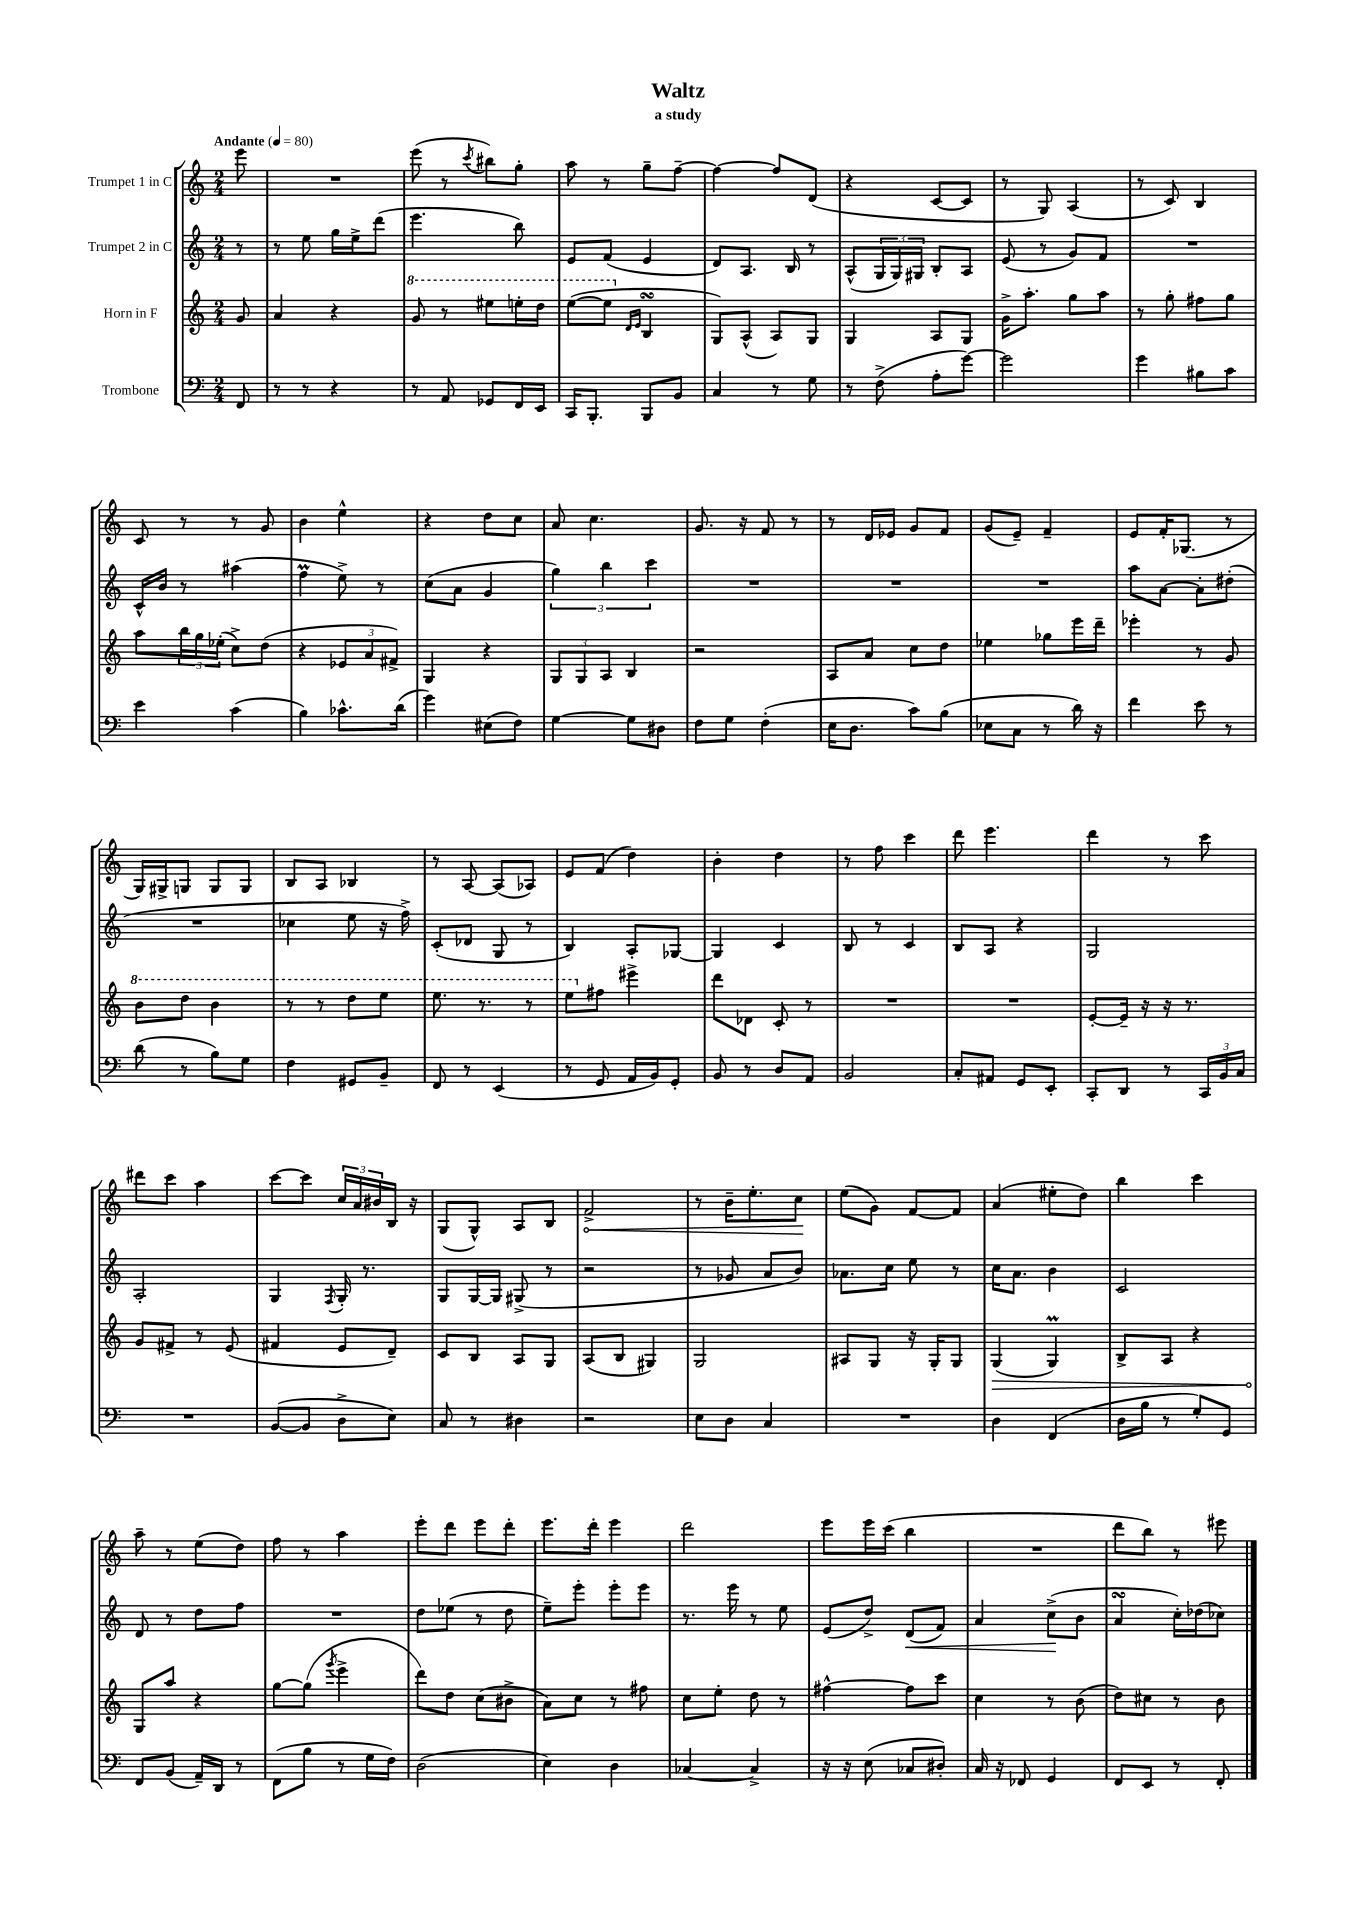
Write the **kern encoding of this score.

**kern	**kern	**dynam	**kern	**dynam	**kern	**dynam
*part4	*part3	*part3	*part2	*part2	*part1	*part1
*staff4	*staff3	*staff3	*staff2	*staff2	*staff1	*staff1
*I"Trombone	*I"Horn in F	*	*I"Trumpet 2 in C	*	*I"Trumpet 1 in C	*
*clefF4	*clefG2	*	*clefG2	*	*clefG2	*
*k[]	*k[]	*	*k[]	*	*k[]	*
*M2/4	*M2/4	*	*M2/4	*	*M2/4	*
*MM80	*MM80	*	*MM80	*	*MM80	*
=	=	=	=	=	=	=
!	!	!	!	!	!LO:TX:a:B:t=Andante	!
8FF/	8g/	.	8r	.	8eee\	.
=1	=1	=1	=1	=1	=1	=1
8r	4a/	.	8r	.	2r	.
8r	.	.	8ee\	.	.	.
4r	4r	.	16gg\LL	.	.	.
.	.	.	16ee^\J	.	.	.
.	.	.	(8ddd\J	.	.	.
=2	=2	=2	=2	=2	=2	=2
*	*8va	*	*	*	*	*
8r	8gg/	.	4.eee\	.	(8eee\	.
8AA/	8r	.	.	.	8r	.
.	.	.	.	.	8qccc/	.
8GG-X/L	8eee#X\L	.	.	.	8bb#X\L)	.
16FF/L	16eeen'\L	.	8bb\)	.	8gg'\J	.
16EE/JJ	16ddd\JJ	.	.	.	.	.
=3	=3	=3	=3	=3	=3	=3
16CC/KL	([8eee\L	.	8e/L	.	8aa\	.
8.BBB'/J	.	.	.	.	.	.
.	8eee\J]	.	(8f/J	.	8r	.
*	*X8va	*	*	*	*	*
.	16qqd/LL	.	.	.	.	.
.	16qqe/JJ	.	.	.	.	.
8BBB/L	4BsSsS/	.	4e/	.	8gg~\L	.
8BB/J	.	.	.	.	[8ff~\J	.
=4	=4	=4	=4	=4	=4	=4
4C/	8G/L)	.	8d/L)	.	4ff\_	.
.	(8A^^/J	.	8.A/J	.	.	.
8r	8A/L)	.	.	.	8ff/L]	.
.	.	.	16B/	.	.	.
8G\	8G/J	.	8r	.	(8d/J	.
=5	=5	=5	=5	=5	=5	=5
8r	4G/	.	(8A^^/L	.	4r	.
(8F^\	.	.	24G/L	.	.	.
.	.	.	24G/)	.	.	.
.	.	.	24G#X/JJ	.	.	.
8A'\L	8A/L	.	8B'/L	.	[8c/L	.
[8g\J)	8G/J	.	8A/J	.	8c/J]	.
=6	=6	=6	=6	=6	=6	=6
2g\]	16g^\KL	.	(8e/	.	8r	.
.	8.aa'\J	.	.	.	.	.
.	.	.	8r	.	8G/)	.
.	8gg\L	.	8g/L)	.	(4A/	.
.	8aa\J	.	8f/J	.	.	.
=7	=7	=7	=7	=7	=7	=7
4g\	8r	.	2r	.	8r	.
.	8gg'\	.	.	.	8c/)	.
8B#X\L	8ff#X\L	.	.	.	4B/	.
8c\J	8gg\J	.	.	.	.	.
!!LO:LB:g=z
=8	=8	=8	=8	=8	=8	=8
4e\	8aa\L	.	16c^^/LL	.	8c/	.
.	.	.	16b/JJ	.	.	.
.	24bb\L	.	8r	.	8r	.
.	24gg\	.	.	.	.	.
.	(24ee-X'\JJ	.	.	.	.	.
(4c\	8cc^\L)	.	(4aa#X\	.	8r	.
.	(8dd\J	.	.	.	8g/	.
=9	=9	=9	=9	=9	=9	=9
4B\)	4r	.	4ffM\	.	4b\	.
8.c-X^^\L	12e-X/L	.	8ee^\)	.	4ee^^\	.
.	12a/	.	.	.	.	.
.	.	.	8r	.	.	.
.	12f#X^/J)	.	.	.	.	.
(16d\Jk	.	.	.	.	.	.
=10	=10	=10	=10	=10	=10	=10
4g\)	4G/	.	(8cc\L	.	4r	.
.	.	.	8a\J	.	.	.
(8E#X\L	4r	.	4g/	.	8dd\L	.
8F\J)	.	.	.	.	8cc\J	.
=11	=11	=11	=11	=11	=11	=11
[4G\	12G/L	.	6gg\)	.	8a/	.
.	12G/	.	.	.	.	.
.	.	.	.	.	4.cc\	.
.	12A/J	.	6bb\	.	.	.
8G\L]	4B/	.	.	.	.	.
.	.	.	6ccc\	.	.	.
8D#X\J	.	.	.	.	.	.
=12	=12	=12	=12	=12	=12	=12
8F\L	2r	.	2r	.	8.g/	.
8G\J	.	.	.	.	.	.
.	.	.	.	.	16r	.
(4F'\	.	.	.	.	8f/	.
.	.	.	.	.	8r	.
=13	=13	=13	=13	=13	=13	=13
16E\KL	8A/L	.	2r	.	8r	.
8.D\J	.	.	.	.	.	.
.	8a/J	.	.	.	16d/LL	.
.	.	.	.	.	16e-X/JJ	.
8c\L)	8cc\L	.	.	.	8g/L	.
(8B\J	8dd\J	.	.	.	8f/J	.
=14	=14	=14	=14	=14	=14	=14
8E-X\L	4ee-X\	.	2r	.	(8g/L	.
8C\J	.	.	.	.	8e~/J)	.
8r	8gg-X\L	.	.	.	4f~/	.
16d\)	16eee\L	.	.	.	.	.
16r	16ddd~\JJ	.	.	.	.	.
=15	=15	=15	=15	=15	=15	=15
4f\	4eee-X'\	.	8aa\L	.	8e/L	.
.	.	.	[8a\J	.	16f'/K	.
.	.	.	.	.	(8.G-X/J	.
8e\	8r	.	8a'\L]	.	.	.
8r	8g/	.	(8dd#X'\J	.	8r	.
!!LO:LB:g=z
=16	=16	=16	=16	=16	=16	=16
*	*8va	*	*	*	*	*
(8d\	8bb\L	.	2r	.	16G/LL)	.
.	.	.	.	.	16G#X^/J	.
8r	8ddd\J	.	.	.	8Gn/J	.
8B\L)	4bb\	.	.	.	8G/L	.
8G\J	.	.	.	.	8G/J	.
=17	=17	=17	=17	=17	=17	=17
4F\	8r	.	4cc-X\	.	8B/L	.
.	8r	.	.	.	8A/J	.
8GG#X/L	8ddd\L	.	8ee\	.	4B-X/	.
8BB~/J	8eee\J	.	16r	.	.	.
.	.	.	16ff^\)	.	.	.
=18	=18	=18	=18	=18	=18	=18
8FF/	8.eee\	.	(8c'/L	.	8r	.
8r	.	.	8d-X/J	.	[8A/	.
.	8.r	.	.	.	.	.
(4EE/	.	.	8G/	.	(8A/L]	.
.	8r	.	8r	.	8A-X/J)	.
=19	=19	=19	=19	=19	=19	=19
8r	8eee\L	.	4B/)	.	8e/L	.
*	*X8va	*	*	*	*	*
8GG/	8ff#X\J	.	.	.	(8f/J	.
16AA/LL	4eee#X^\	.	8A'/L	.	4dd\)	.
16BB/J)	.	.	.	.	.	.
8GG'/J	.	.	[8G-X/J	.	.	.
=20	=20	=20	=20	=20	=20	=20
8BB/	8ddd\L	.	4G-/]	.	4b'\	.
8r	8d-X\J	.	.	.	.	.
8D/L	8c'/	.	4c/	.	4dd\	.
8AA/J	8r	.	.	.	.	.
=21	=21	=21	=21	=21	=21	=21
2BB/	2r	.	8B/	.	8r	.
.	.	.	8r	.	8ff\	.
.	.	.	4c/	.	4ccc\	.
=22	=22	=22	=22	=22	=22	=22
8C'/L	2r	.	8B/L	.	8ddd\	.
8AA#X/J	.	.	8A/J	.	4.eee\	.
8GG/L	.	.	4r	.	.	.
8EE'/J	.	.	.	.	.	.
=23	=23	=23	=23	=23	=23	=23
8CC'/L	[8e'/L	.	2G/	.	4ddd\	.
8DD/J	16e~/Jk]	.	.	.	.	.
.	16r	.	.	.	.	.
8r	16r	.	.	.	8r	.
.	8.r	.	.	.	.	.
24CC/LL	.	.	.	.	8ccc\	.
24BB/	.	.	.	.	.	.
24C/JJ	.	.	.	.	.	.
!!LO:LB:g=z
=24	=24	=24	=24	=24	=24	=24
2r	8g/L	.	2A'/	.	8ddd#X\L	.
.	8f#X^/J	.	.	.	8ccc\J	.
.	8r	.	.	.	4aa\	.
.	(8e/	.	.	.	.	.
=25	=25	=25	=25	=25	=25	=25
([8BB/L	4f#X/	.	4G/	.	[8ccc\L	.
8BB/J]	.	.	.	.	8ccc\J]	.
.	.	.	8qF/	.	.	.
8D^\L	8e/L	.	16G'/	.	24cc/LL	.
.	.	.	.	.	24a/	.
.	.	.	8.r	.	.	.
.	.	.	.	.	24b#X/	.
8E\J)	8d~/J)	.	.	.	16B/JJ	.
.	.	.	.	.	16r	.
=26	=26	=26	=26	=26	=26	=26
8C/	8c/L	.	8G/L	.	(8G/L	.
8r	8B/J	.	[16G/L	.	8G^^/J)	.
.	.	.	16G/JJ]	.	.	.
4D#X\	8A/L	.	(8G#X^/	.	8A/L	.
.	8G/J	.	8r	.	8B/J	.
=27	=27	=27	=27	=27	=27	=27
!	!	!	!	!	!	!LO:HP:b
2r	(8A/L	.	2r	.	2f^/	<
.	8B/J	.	.	.	.	.
.	4G#X/)	.	.	.	.	.
=28	=28	=28	=28	=28	=28	=28
8E\L	2G/	.	8r	.	8r	.
8D\J	.	.	8g-X/	.	16b~\KL	.
.	.	.	.	.	8.ee'\	.
4C/	.	.	8a/L	.	.	.
.	.	.	8b/J)	.	8cc\J	.
.	.	.	.	.	.	[
=29	=29	=29	=29	=29	=29	=29
2r	8A#X/L	.	8.a-X\L	.	(8ee\L	.
.	8G/J	.	.	.	8g\J)	.
.	.	.	16cc\Jk	.	.	.
.	16r	.	8ee\	.	[8f/L	.
.	16G'/KL	.	.	.	.	.
.	8G/J	.	8r	.	8f/J]	.
=30	=30	=30	=30	=30	=30	=30
!	!	!LO:HP:b	!	!	!	!
4D\	(4G/	>	16cc\KL	.	(4a/	.
.	.	.	8.a\J	.	.	.
(4FF/	4GM/)	.	4b\	.	8ee#X'\L	.
.	.	.	.	.	8dd\J)	.
=31	=31	=31	=31	=31	=31	=31
16D\LL	8B^/L	.	2c/	.	4bb\	.
16B\JJ	.	.	.	.	.	.
8r	8A/J	.	.	.	.	.
8G'/L)	4r	.	.	.	4ccc\	.
8GG/J	.	.	.	.	.	.
!!LO:LB:g=z
=32	=32	=32	=32	=32	=32	=32
8FF/L	8G/L	.	8d/	.	8aa~\	.
(8BB/J	8aa/J	]	8r	.	8r	.
16AA~/LL)	4r	.	8dd\L	.	(8ee\L	.
16DD/JJ	.	.	.	.	.	.
8r	.	.	8ff\J	.	8dd\J)	.
=33	=33	=33	=33	=33	=33	=33
(8FF\L	[8gg\L	.	2r	.	8ff\	.
8B\J	(8gg\J]	.	.	.	8r	.
.	8qggg/	.	.	.	.	.
8r	4eee^\	.	.	.	4aa\	.
16G\LL	.	.	.	.	.	.
16F\JJ)	.	.	.	.	.	.
=34	=34	=34	=34	=34	=34	=34
(2D\	8ddd\L)	.	8dd\L	.	8eee'\L	.
.	8dd\J	.	(8ee-X\J	.	8ddd\J	.
.	(8cc\L	.	8r	.	8eee\L	.
.	8b#X^\J	.	8dd\	.	8ddd'\J	.
=35	=35	=35	=35	=35	=35	=35
4E\)	8a\L)	.	8ee~\L)	.	8.eee\L	.
.	8cc\J	.	8eee'\J	.	.	.
.	.	.	.	.	16ddd'\Jk	.
4D\	8r	.	8eee'\L	.	4eee\	.
.	8ff#X\	.	8eee\J	.	.	.
=36	=36	=36	=36	=36	=36	=36
[4C-X/	8cc\L	.	8.r	.	2ddd\	.
.	8ee'\J	.	.	.	.	.
.	.	.	16eee\	.	.	.
4C-^/]	8dd\	.	8r	.	.	.
.	8r	.	8ee\	.	.	.
=37	=37	=37	=37	=37	=37	=37
16r	[4ff#X^^\	.	(8e/L	.	8eee\L	.
16r	.	.	.	.	.	.
(8E\	.	.	8dd^/J)	.	16eee\L	.
.	.	.	.	.	(16ccc\JJ	.
!	!	!	!	!LO:HP:b	!	!
8C-X/L	8ff#\L]	.	(8d/L	<	4bb\	.
8D#X'/J)	8ccc\J	.	8f/J)	.	.	.
=38	=38	=38	=38	=38	=38	=38
16C/	4cc\	.	4a/	.	2r	.
16r	.	.	.	.	.	.
8FF-X/	.	.	.	.	.	.
4GG/	8r	.	(8cc^\L	.	.	.
.	(8b\	.	8b\J	[	.	.
=39	=39	=39	=39	=39	=39	=39
8FF/L	8dd\L)	.	4asSSS/	.	8ddd\L	.
8EE/J	8cc#X\J	.	.	.	8bb\J)	.
8r	8r	.	16cc'\LL)	.	8r	.
.	.	.	(16dd-X\J	.	.	.
8FF'/	8b\	.	8cc-X\J)	.	8eee#X\	.
==	==	==	==	==	==	==
*-	*-	*-	*-	*-	*-	*-
